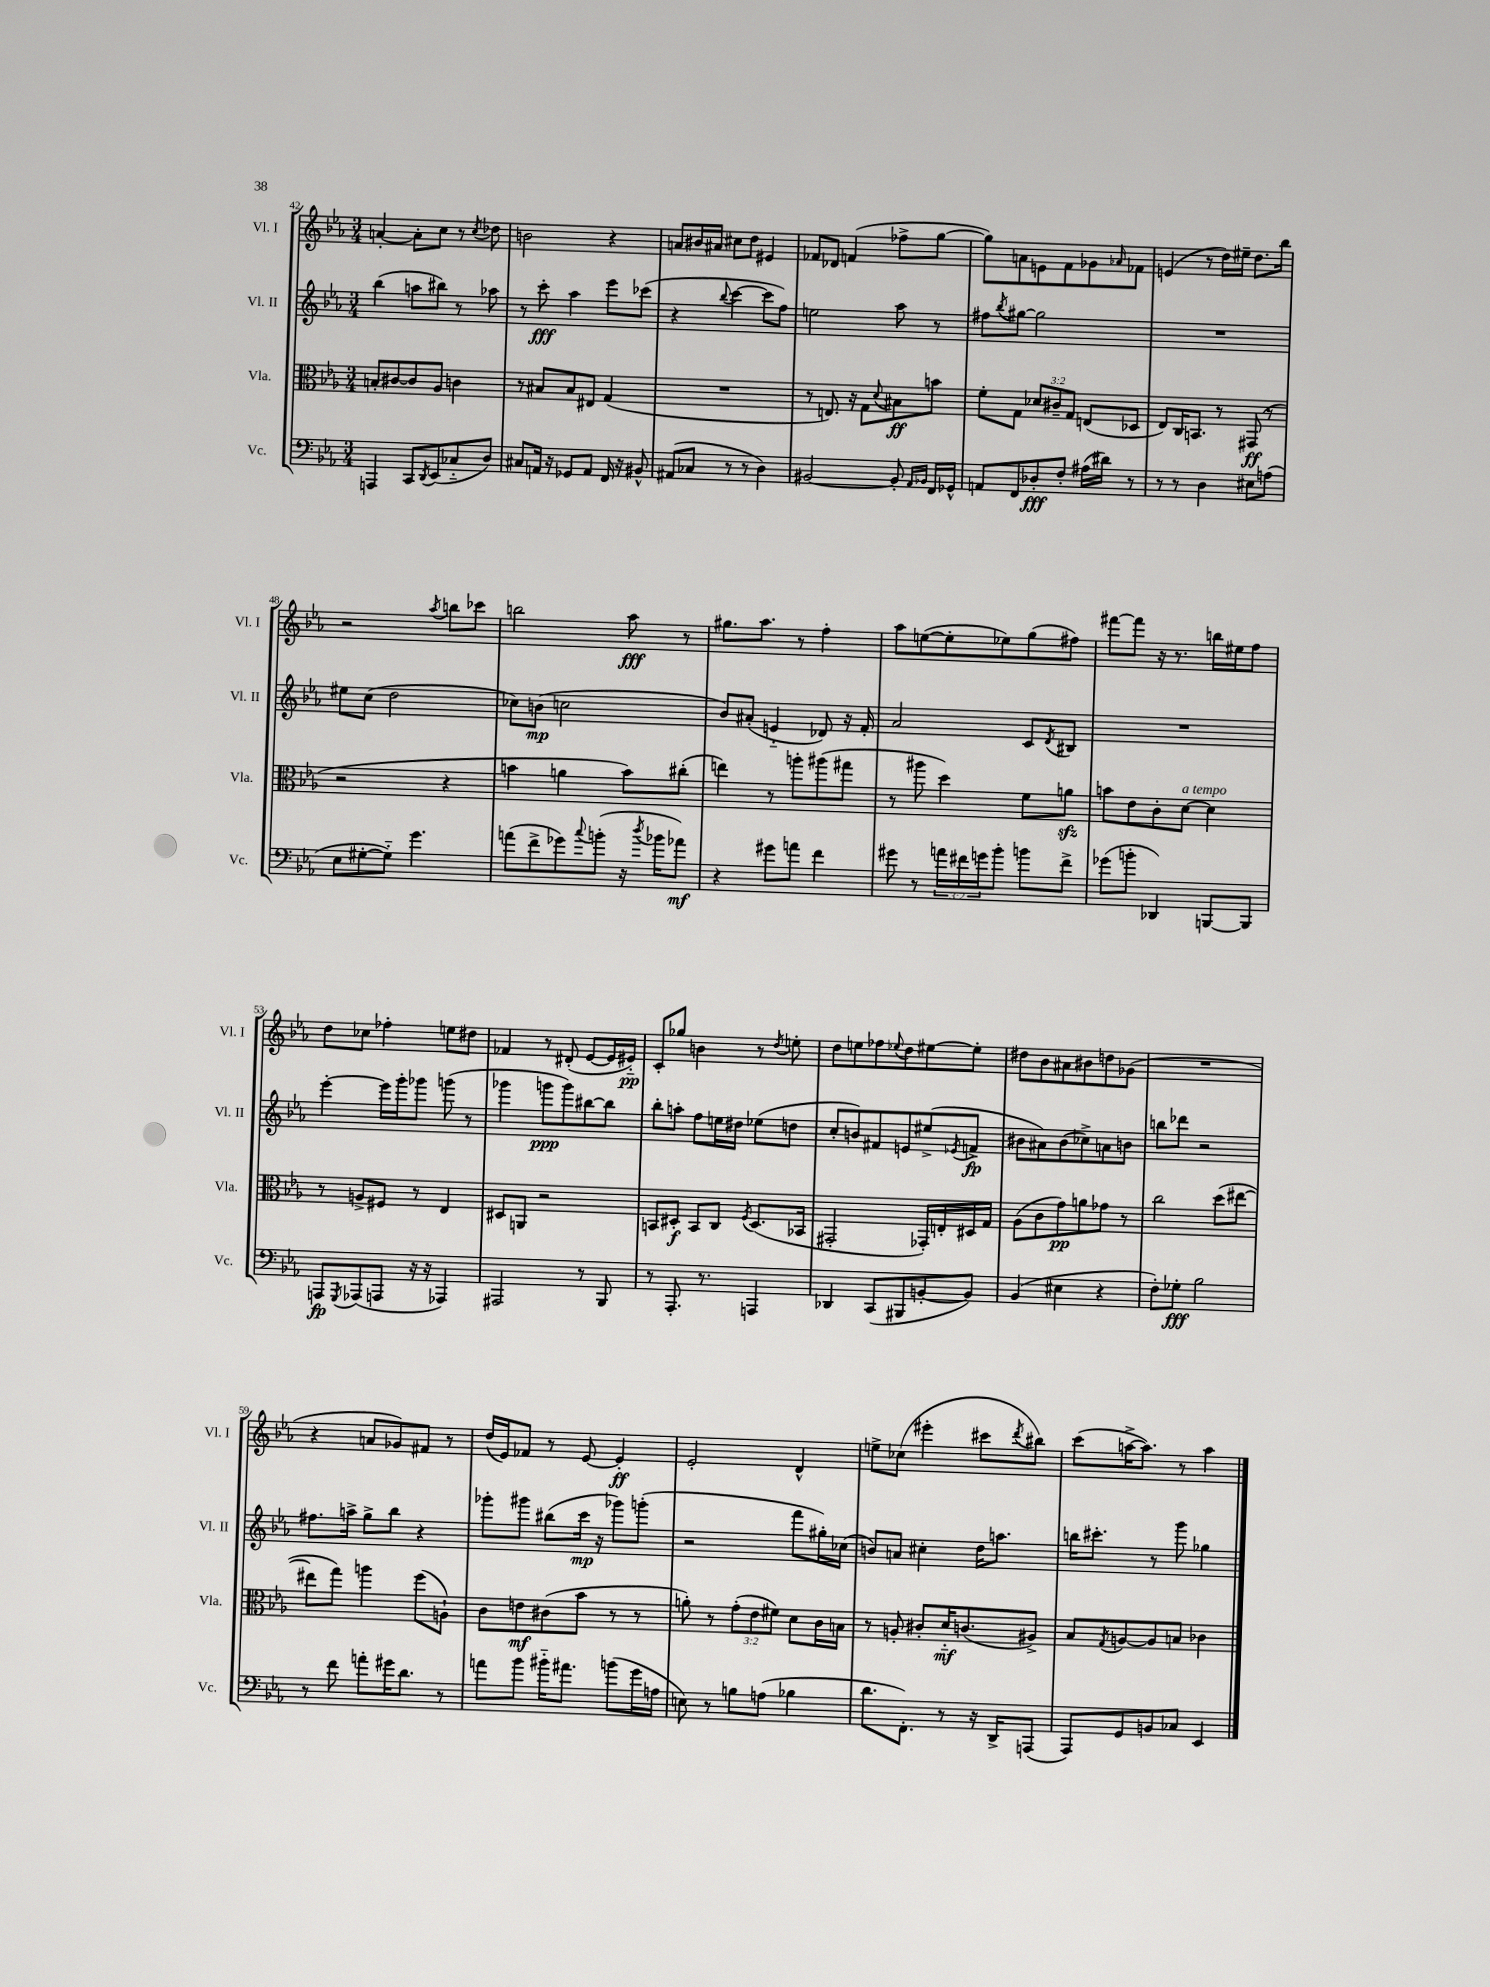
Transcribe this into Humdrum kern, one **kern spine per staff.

**kern	**dynam	**kern	**dynam	**kern	**dynam	**kern	**dynam
*part4	*part4	*part3	*part3	*part2	*part2	*part1	*part1
*staff4	*staff4	*staff3	*staff3	*staff2	*staff2	*staff1	*staff1
*I"Vc.	*	*I"Vla.	*	*I"Vl. II	*	*I"Vl. I	*
*I'Vc.	*	*I'Vla.	*	*I'Vl. II	*	*I'Vl. I	*
*clefF4	*	*clefC3	*	*clefG2	*	*clefG2	*
*k[b-e-a-]	*	*k[b-e-a-]	*	*k[b-e-a-]	*	*k[b-e-a-]	*
*M3/4	*	*M3/4	*	*M3/4	*	*M3/4	*
=42	=42	=42	=42	=42	=42	=42	=42
4AAAn/	.	8Bn'/L	.	(4bb-\	.	[4an'/	.
.	.	[8c#X/	.	.	.	.	.
8CC/L	.	8c#/]	.	8aan\L	.	8a'\L]	.
8qDD/	.	.	.	.	.	.	.
(8EE-/	.	8A-/J	.	8bb#X\J)	.	8cc\J	.
8C-X/	.	4cn\	.	8r	.	8r	.
.	.	.	.	.	.	8qcc/	.
8D/J)	.	.	.	8aa-X\	.	8dd-X\	.
=43	=43	=43	=43	=43	=43	=43	=43
8C#X/L	.	8r	.	8r	.	2bn\	.
16AAn/Jk	.	8B#X/L	.	8ccc'\	fff	.	.
16r	.	.	.	.	.	.	.
8GG-X/L	.	8B#/	.	4aa-\	.	.	.
8AA/J	.	8E#X/J	.	.	.	.	.
16FF/	.	(4G/	.	8eee-\L	.	4r	.
16r	.	.	.	.	.	.	.
8BB#X^^/	.	.	.	(8ccc-X\J	.	.	.
=44	=44	=44	=44	=44	=44	=44	=44
(8AA#X/L	.	2.r	.	4r	.	8an/L	.
8C-X/J	.	.	.	.	.	16b#X/L	.
.	.	.	.	.	.	16a#X/JJ	.
.	.	.	.	8qqbb-/	.	.	.
8r	.	.	.	[4ccc\	.	8cc#X\L	.
8r	.	.	.	.	.	8dd\J	.
4D\)	.	.	.	8ccc\L]	.	4e#X/	.
.	.	.	.	8ff\J)	.	.	.
=45	=45	=45	=45	=45	=45	=45	=45
[2BB#X/	.	8r	.	2een\	.	8f-X/L	.
.	.	8.En/)	.	.	.	8d-X/J	.
.	.	.	.	.	.	(4fn/	.
.	.	16r	.	.	.	.	.
.	.	8G\L	.	.	.	.	.
.	.	8qqd/	.	.	.	.	.
8BB#'/]	.	8B#X\	ff	8aa-\	.	8ff-X^\L	.
16qqAA-/LL	.	.	.	.	.	.	.
16qqBB-X/JJ	.	.	.	.	.	.	.
16FF/LL	.	8bn\J	.	8r	.	[8gg\J	.
16GG-X^^/JJ	.	.	.	.	.	.	.
=46	=46	=46	=46	=46	=46	=46	=46
8AAn/L	.	8f'\L	.	8ff#X\L	.	8gg\L])	.
.	.	.	.	8qbb-/	.	.	.
8FF/	.	8G\J	.	[8gg#X\J	.	8an\	.
8D-X'/	fff	12d-X/L	.	2gg#\]	.	8en\	.
.	.	12c#X~/	.	.	.	.	.
8F'/J	.	.	.	.	.	8f\	.
.	.	12G/J	.	.	.	.	.
(16A#X\LL	.	(8En/L	.	.	.	8g-X\	.
16d#X\JJ)	.	.	.	.	.	.	.
.	.	.	.	.	.	16qqa-X/	.
8r	.	8D-X/J	.	.	.	8f-X\J	.
=47	=47	=47	=47	=47	=47	=47	=47
8r	.	8E-/L)	.	2.r	.	(4en/	.
8r	.	16C/K	.	.	.	.	.
.	.	8.BBn/J	.	.	.	.	.
4D\	.	.	.	.	.	8r	.
.	.	8r	.	.	.	16dd\LL)	.
.	.	.	.	.	.	16ee#X~\JJ	.
8E#X\L	.	(8GG#X/	ff	.	.	8.dd\L	.
(8An\J	.	8r	.	.	.	.	.
.	.	.	.	.	.	16bb-\Jk	.
!!LO:LB:g=z
=48	=48	=48	=48	=48	=48	=48	=48
8E-\L	.	2r	.	8ee#X\L	.	2r	.
[8G#X'\	.	.	.	(8cc\J	.	.	.
8G#\J])	.	.	.	2dd\	.	.	.
4.g\	.	.	.	.	.	.	.
.	.	.	.	.	.	8qaa-/	.
.	.	4r	.	.	.	8bbn\L	.
.	.	.	.	.	.	8ccc-X\J	.
=49	=49	=49	=49	=49	=49	=49	=49
(8an\L	.	4bn\	.	8cc-X\L)	.	2bbn\	.
8f^\	.	.	.	(8bn\J	mp	.	.
8g-X\)	.	4an\	.	2ccn\	.	.	.
8qqcc/	.	.	.	.	.	.	.
(8bn'\J	.	.	.	.	.	.	.
16r	.	8b\L)	.	.	.	8aa-\	fff
8qdd/	.	.	.	.	.	.	.
16b-X\KL	.	.	.	.	.	.	.
8a-X\J)	mf	(8cc#X'\J	.	.	.	8r	.
=50	=50	=50	=50	=50	=50	=50	=50
4r	.	4een\)	.	8b-/L)	.	8.gg#X\L	.
.	.	.	.	(8a#X'/J	.	.	.
.	.	.	.	.	.	8.aa-\J	.
8g#X\L	.	8r	.	4en/	.	.	.
8an\J	.	8aan'\L	.	.	.	8r	.
4f\	.	(8aa#X\	.	8d-X/)	.	4ff'\	.
.	.	8gg#X\J	.	16r	.	.	.
.	.	.	.	16f'/	.	.	.
=51	=51	=51	=51	=51	=51	=51	=51
8g#X\	.	8r	.	2a-/	.	8aa-\L	.
8r	.	8aa#X\	.	.	.	([8een\	.
24an\LL	.	4dd\)	.	.	.	8ee'\]	.
24f#X\	.	.	.	.	.	.	.
24gn\J	.	.	.	.	.	.	.
8b-'\J	.	.	.	.	.	8ee-X\)	.
8bn\L	.	8f\L	.	8c/L	.	(8gg\	.
.	.	.	.	8qd/	.	.	.
8f#^\J	.	8anzz\J	.	8B#X/J	.	8ff#X\J)	.
=52	=52	=52	=52	=52	=52	=52	=52
(8g-X\L	.	8bn\L	.	2.r	.	[8fff#X\L	.
8bn'\J	.	8e-\	.	.	.	8fff#\J]	.
4DD-X/)	.	8c'\	.	.	.	16r	.
.	.	.	.	.	.	8.r	.
!	!	!LO:TX:a:i:t=a tempo	!	!	!	!	!
.	.	[8d\J	.	.	.	.	.
[8BBBn/L	.	4d\]	.	.	.	16bbn\LL	.
.	.	.	.	.	.	16ee#X\J	.
8BBB/J]	.	.	.	.	.	8ff\J	.
!!LO:LB:g=z
=53	=53	=53	=53	=53	=53	=53	=53
8AAAn/L	fp	8r	.	[4eee-'\	.	8dd\L	.
8qGGG/	.	.	.	.	.	.	.
(8AAA-X/	.	8An^/L	.	.	.	8cc-X\J	.
8AAAn/J	.	8F#X/J	.	16eee-\LL]	.	4ff-X'\	.
.	.	.	.	16ggg'\J	.	.	.
16r	.	8r	.	8ggg-X\J	.	.	.
16r	.	.	.	.	.	.	.
4AAA-X/)	.	4E-/	.	(8gggn\	.	8een\L	.
.	.	.	.	8r	.	8dd#X\J	.
=54	=54	=54	=54	=54	=54	=54	=54
2AAA#X/	.	8D#X/L	.	4ggg-X\	.	4f-X/	.
.	.	8AAn/J	.	.	.	.	.
.	.	2r	.	8gggn\L	ppp	8r	.
.	.	.	.	8ggg\)	.	(8d#X'/	.
8r	.	.	.	[8bb#X\	.	[8e-/L	.
8BBB-/	.	.	.	8bb#\J]	.	16e-/L]	.
.	.	.	.	.	.	16e#X/JJ)	pp
=55	=55	=55	=55	=55	=55	=55	=55
8r	.	8BBn/L	.	8bb-'\L	.	8c'/L	.
8.AAA-'/	.	8D#X'/J	f	8aan'\J	.	8gg-X/J	.
.	.	8BB/L	.	8ff\L	.	4bn\	.
8.r	.	.	.	.	.	.	.
.	.	8C/J	.	16een\L	.	.	.
.	.	.	.	16dd#X\JJ	.	.	.
.	.	8qF/	.	.	.	.	.
4AAAn/	.	(8.D#/L	.	(8ee-X\L	.	8r	.
.	.	.	.	.	.	8qdd/	.
.	.	.	.	8ddn\J	.	8een'\	.
.	.	16BB-X/Jk	.	.	.	.	.
=56	=56	=56	=56	=56	=56	=56	=56
4DD-X/	.	2GG#X'/	.	8cc'/L	.	8dd\L	.
.	.	.	.	8bn/)	.	8een\	.
(8CC/L	.	.	.	8f#X/	.	8ff-X\	.
.	.	.	.	.	.	8qqee-X/	.
8BBB#X/	.	.	.	8en/	.	8dd\	.
[8BBn'/	.	16GG-X'/LL)	.	(8ee#X^/	.	[8ee#X\	.
.	.	16En'/	.	.	.	.	.
.	.	.	.	8qe-X/	.	.	.
8BB/J])	.	16D#X/	.	8fn^/J	fp	8ee#'\J]	.
.	.	16G/JJ	.	.	.	.	.
=57	=57	=57	=57	=57	=57	=57	=57
(4BB-/	.	(8A-\L	.	8b#X\L	.	8dd#X\L	.
.	.	8c\	.	8a#X\)	.	8b-\	.
4E#X\	.	8g\)	pp	(8b#\	.	8a#X\	.
.	.	8an\	.	8cc-X^\)	.	8b#X\	.
4r	.	8g-X\J	.	8an\	.	8ddn\	.
.	.	8r	.	8bn\J	.	(8g-X\J	.
=58	=58	=58	=58	=58	=58	=58	=58
8F'\L)	.	2cc\	.	8bbn\L	.	2.r	.
8G-X'\J	fff	.	.	8ddd-X\J	.	.	.
2B-\	.	.	.	2r	.	.	.
.	.	(8dd\L	.	.	.	.	.
.	.	[8ee#X\J	.	.	.	.	.
!!LO:LB:g=z
=59	=59	=59	=59	=59	=59	=59	=59
8r	.	8ee#X\L]	.	8.ff#X\L	.	4r	.
8f\	.	8gg\J)	.	.	.	.	.
.	.	.	.	16aan^\Jk	.	.	.
8an'\L	.	4aan\	.	8gg^\L	.	8an/L	.
16g#X\K	.	.	.	8bb-\J	.	8g-X/)	.
8.d\J	.	.	.	.	.	.	.
.	.	(8ff\L	.	4r	.	8f#X/J	.
8r	.	8An`\J)	.	.	.	8r	.
=60	=60	=60	=60	=60	=60	=60	=60
8an\L	.	8c\L	.	8ggg-X'\L	.	(16dd/LL	.
.	.	.	.	.	.	16e-/J)	.
8b-\J	.	8en\	mf	8ggg#X\J	.	8f-X/J	.
16b#X\KL	.	(8c#X\	.	(8bb#X\L	.	8r	.
8.a#X\J	.	.	.	.	.	.	.
.	.	8b-\J	.	16ccc\Jk	mp	[8e-/	.
.	.	.	.	16r	.	.	.
(8bn\L	.	8r	.	8ggg-X\L)	.	4e-'/]	ff
16g\L	.	8r	.	(8gggn'\J	.	.	.
16An\JJ	.	.	.	.	.	.	.
=61	=61	=61	=61	=61	=61	=61	=61
8En\)	.	8an'\)	.	2r	.	2e-'/	.
8r	.	8r	.	.	.	.	.
8Bn\L	.	(12g'\L	.	.	.	.	.
.	.	12e-\	.	.	.	.	.
(8An\J	.	.	.	.	.	.	.
.	.	12f#X\J)	.	.	.	.	.
4B-X\	.	8d\L	.	8fff\L	.	4d^^/	.
.	.	16c\L	.	16gg#X'\L)	.	.	.
.	.	16Bn\JJ	.	(16cc-X\JJ	.	.	.
=62	=62	=62	=62	=62	=62	=62	=62
8.d\L	.	8r	.	8bn/L)	.	8een^\L	.
.	.	8An'/	.	8an/J	.	(8cc-X\J	.
8.FF'\J)	.	.	.	.	.	.	.
.	.	8c#X'/L	.	4cc#X'\	.	4eee#X'\	.
8r	.	16d/K	mf	.	.	.	.
.	.	(8.cn/	.	.	.	.	.
16r	.	.	.	16dd\KL	.	8ccc#X\L	.
16DD^/KL	.	.	.	8.aan\J	.	.	.
.	.	.	.	.	.	8qddd/	.
(8AAAn/J	.	8A#X^/J)	.	.	.	8bb#X\J)	.
=63	=63	=63	=63	=63	=63	=63	=63
8AAA-/L)	.	8B-/L	.	16bbn\KL	.	(8ccc\L	.
.	.	.	.	8.ccc#X'\J	.	.	.
.	.	8qG/	.	.	.	.	.
8GG/	.	[8An/	.	.	.	[16aan^\K	.
.	.	.	.	.	.	8.aa\J])	.
8BBn/	.	8A/]	.	8r	.	.	.
8C-X/J	.	8Bn/J	.	8ggg\	.	8r	.
4EE-/	.	4c-X\	.	4gg-X\	.	4aa\	.
==	==	==	==	==	==	==	==
*-	*-	*-	*-	*-	*-	*-	*-
